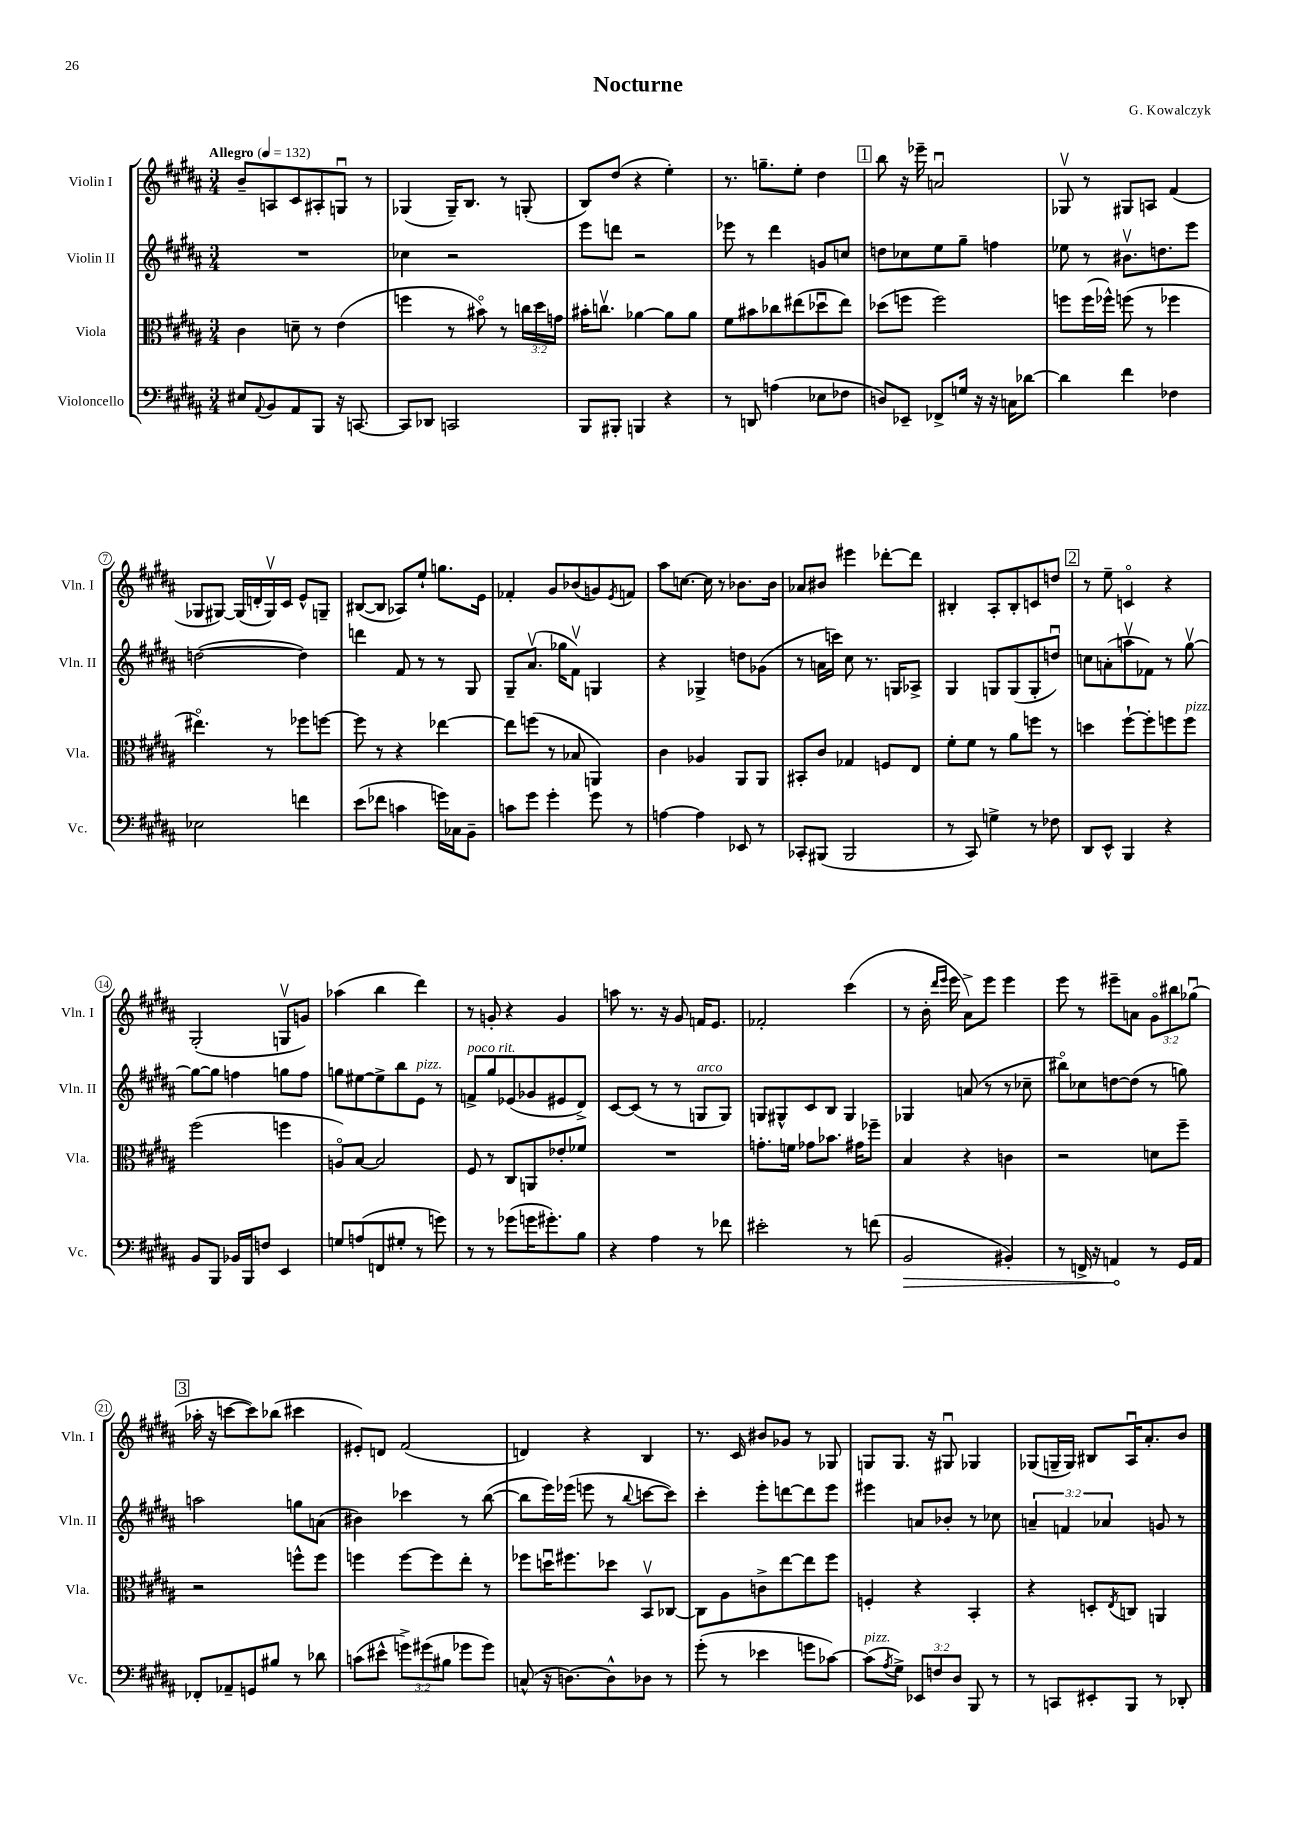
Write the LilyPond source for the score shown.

\header { title = "Nocturne" composer = "G. Kowalczyk" }
<<
\new StaffGroup <<
\new Staff = "s0" \with { instrumentName = "Violin I" shortInstrumentName = "Vln. I" } {
    \clef treble \key b \major \numericTimeSignature \time 3/4 \override Staff.TupletNumber.text = #tuplet-number::calc-fraction-text \tempo "Allegro" 4 = 132
    b'8-- a8 cis'8 ais8-. g8\downbow r8 |
    ges4( ges16--) b8. r8 g8-.( |
    b8) dis''8( r4 e''4-.) |
    r8. g''8.-- e''8-. dis''4 |
    \mark \markup { \box "1" } b''8 r16 ees'''16-- a'2\downbow |
    ges8\upbow r8 gis8 a8 fis'4( |
    ges8 gis8~) gis16( d'16-. gis16\upbow) cis'16 e'8-^ g8-- |
    bis8~( bis8 aes8) e''8-! g''8. e'16 |
    fes'4-. gis'8 bes'8( g'8) \acciaccatura { e'8 } f'8 |
    ais''8 c''8.~ c''16 r8 bes'8. bes'16 |
    aes'8 bis'8 eis'''4 des'''8~-. des'''8 |
    bis4-. ais8-. bis8-. c'8 d''8 |
    \mark \markup { \box "2" } r8 e''8-- c'4\flageolet r4 |
    gis2-.( g8\upbow g'8) |
    aes''4( b''4 dis'''4) |
    r8 g'8-. r4 g'4 |
    a''8 r8. r16 gis'8 f'16 e'8. |
    fes'2-. cis'''4( |
    r8 b'16-. \grace { dis'''16 e'''16 } e'''16 ais'8->) e'''8 e'''4 |
    e'''8 r8 eis'''8-- a'8 \tuplet 3/2 { gis'8\flageolet bis''8 ges''8\downbow( } |
    \mark \markup { \box "3" } aes''16-. r16 c'''8~ c'''8) bes''8( cis'''4 |
    eis'8-.) d'8 fis'2( |
    d'4) r4 b4 |
    r8. cis'16 bis'8 ges'8 r8 ges8 |
    g8 g8. r16 gis8\downbow ges4 |
    ges8( g16-- g16) bis8 ais16\downbow ais'8.-. b'8 \bar "|." |
}
\new Staff = "s1" \with { instrumentName = "Violin II" shortInstrumentName = "Vln. II" } {
    \clef treble \key b \major \numericTimeSignature \time 3/4 \override Staff.TupletNumber.text = #tuplet-number::calc-fraction-text
    R2. |
    ces''4 r2 |
    e'''8 d'''8 r2 |
    ees'''8 r8 dis'''4 g'8 c''8 |
    \mark \markup { \box "1" } d''8 ces''8 e''8 gis''8-- f''4 |
    ees''8 r8 bis'8.\upbow d''8. e'''8 |
    d''2~( d''4) |
    d'''4 fis'8 r8 r8 gis8 |
    gis8-- ais'8.\upbow( ges''16 fis'8\upbow) g4 |
    r4 ges4-> d''8 ges'8( |
    r8 a'16 c'''16) cis''8 r8. g16 aes8-> |
    gis4 g8 g8( g8-. d''8\downbow) |
    \mark \markup { \box "2" } c''8 a'8-.( a''8\upbow fes'8) r8 gis''8~\upbow |
    gis''8~ gis''8 f''4 g''8 f''8 |
    g''8 eis''8~ eis''8-> b''8 e'8^\markup { \italic "pizz." } r8 |
    f'8->^\markup { \italic "poco rit." } gis''8 ees'8( ges'8 eis'8 dis'8->) |
    cis'8~ cis'8( r8 r8 g8^\markup { \italic "arco" } g8) |
    g8 gis8-^ cis'8 b8 gis4 |
    ges4 a'8( r8 r8 ces''8-- |
    bis''8\flageolet) ces''8 d''8~ d''8( r8 g''8) |
    \mark \markup { \box "3" } a''2 g''8 a'8( |
    bis'4) ces'''4 r8 b''8~( |
    b''8 e'''16) ees'''16( e'''8 r8 \appoggiatura { b''8 } c'''8~ c'''8) |
    cis'''4-. e'''8-. d'''8~ d'''8 e'''8 |
    eis'''4 a'8 bes'8-. r8 ces''8 |
    \tuplet 3/2 { a'4-- f'4 aes'4 } g'8 r8 \bar "|." |
}
\new Staff = "s2" \with { instrumentName = "Viola" shortInstrumentName = "Vla." } {
    \clef alto \key b \major \numericTimeSignature \time 3/4 \override Staff.TupletNumber.text = #tuplet-number::calc-fraction-text
    cis'4 d'8-- r8 e'4( |
    f''4 r8 bis'8\flageolet) r8 \tuplet 3/2 { c''16 dis''16 g'16 } |
    bis'16-. c''8.\upbow aes'4~ aes'8 aes'8 |
    fis'8 bis'8 ces''8 eis''8( des''8\downbow eis''8) |
    \mark \markup { \box "1" } des''8( f''8 f''2) |
    f''8 f''16( fes''16-^) f''8( r8 fes''4 |
    eis''4.\flageolet) r8 fes''8 f''8~ |
    f''8 r8 r4 ees''4~ |
    ees''8 f''8( r8 bes8 a,4) |
    cis'4 aes4 ais,8 ais,8 |
    bis,8-. cis'8 ges4 f8 e8 |
    fis'8-. fis'8 r8 ais'8 f''8 r8 |
    \mark \markup { \box "2" } d''4 fis''8~-! fis''8-. f''8 f''8^\markup { \italic "pizz." } |
    fis''2( f''4 |
    a8\flageolet) b8~ b2 |
    fis8 r8 cis8 a,8 ees'8-. fes'8 |
    R2. |
    g'8.-. f'16 ges'8 bes'8. gis'16 fes''8-- |
    b4 r4 c'4 |
    r2 d'8 fis''8-- |
    \mark \markup { \box "3" } r2 f''8-^ f''8 |
    f''4 f''8~ f''8 e''8-. r8 |
    fes''8 d''16\downbow fis''8. des''8 b,8\upbow ces8~ |
    ces8 ais8 c'8-> e''8~ e''8 fis''8 |
    f4-. r4 b,4-. |
    r4 d8-. \acciaccatura { e8 } c8 a,4 \bar "|." |
}
\new Staff = "s3" \with { instrumentName = "Violoncello" shortInstrumentName = "Vc." } {
    \clef bass \key b \major \numericTimeSignature \time 3/4 \override Staff.TupletNumber.text = #tuplet-number::calc-fraction-text
    eis8 \appoggiatura { ais,8 } b,8 ais,8 b,,8 r16 c,8.~ |
    c,8 des,8 c,2 |
    b,,8 bis,,8-. b,,4 r4 |
    r8 d,8 a4( ees8 fes8 |
    \mark \markup { \box "1" } d8) ees,8-- fes,8-> g16 r16 r16 c16 des'8~ |
    des'4 fis'4 fes4 |
    ees2 f'4 |
    e'8( fes'8 c'4 g'16) ces16 b,8-- |
    c'8 gis'8 gis'4-. gis'8 r8 |
    a4~ a4 ees,8 r8 |
    ces,8-. bis,,8( bis,,2 |
    r8 cis,8) g4-> r8 fes8 |
    \mark \markup { \box "2" } dis,8 e,8-^ b,,4 r4 |
    b,8 b,,8 bes,16 b,,16 f8 e,4 |
    g8 a8( f,8 gis8-. r8 g'8) |
    r8 r8 ges'8( g'16 gis'8.-.) b8 |
    r4 ais4 r8 fes'8 |
    eis'2-. r8 f'8( |
    \once \override Hairpin.circled-tip = ##t b,2\> bis,4-.) |
    r8 f,16-> r16 a,4\! r8 gis,16 a,16 |
    \mark \markup { \box "3" } fes,8-. aes,8-- g,8 bis8 r8 des'8 |
    c'8( eis'8-^ \tuplet 3/2 { g'8->) gis'8( bis8 } ges'8 ges'8) |
    c8-^( r16 d8.~) d8-^ des8 r8 |
    gis'8-.( r8 ees'4 g'8 ces'8~) |
    ces'8^\markup { \italic "pizz." }( \acciaccatura { ais8 } gis8->) \tuplet 3/2 { ees,8 f8 dis8 } b,,8 r8 |
    r8 c,8 eis,8-. b,,8 r8 des,8-. \bar "|." |
}
>>
>>
\layout { \context { \Score \override BarNumber.stencil = #(make-stencil-circler 0.1 0.3 ly:text-interface::print) } }
